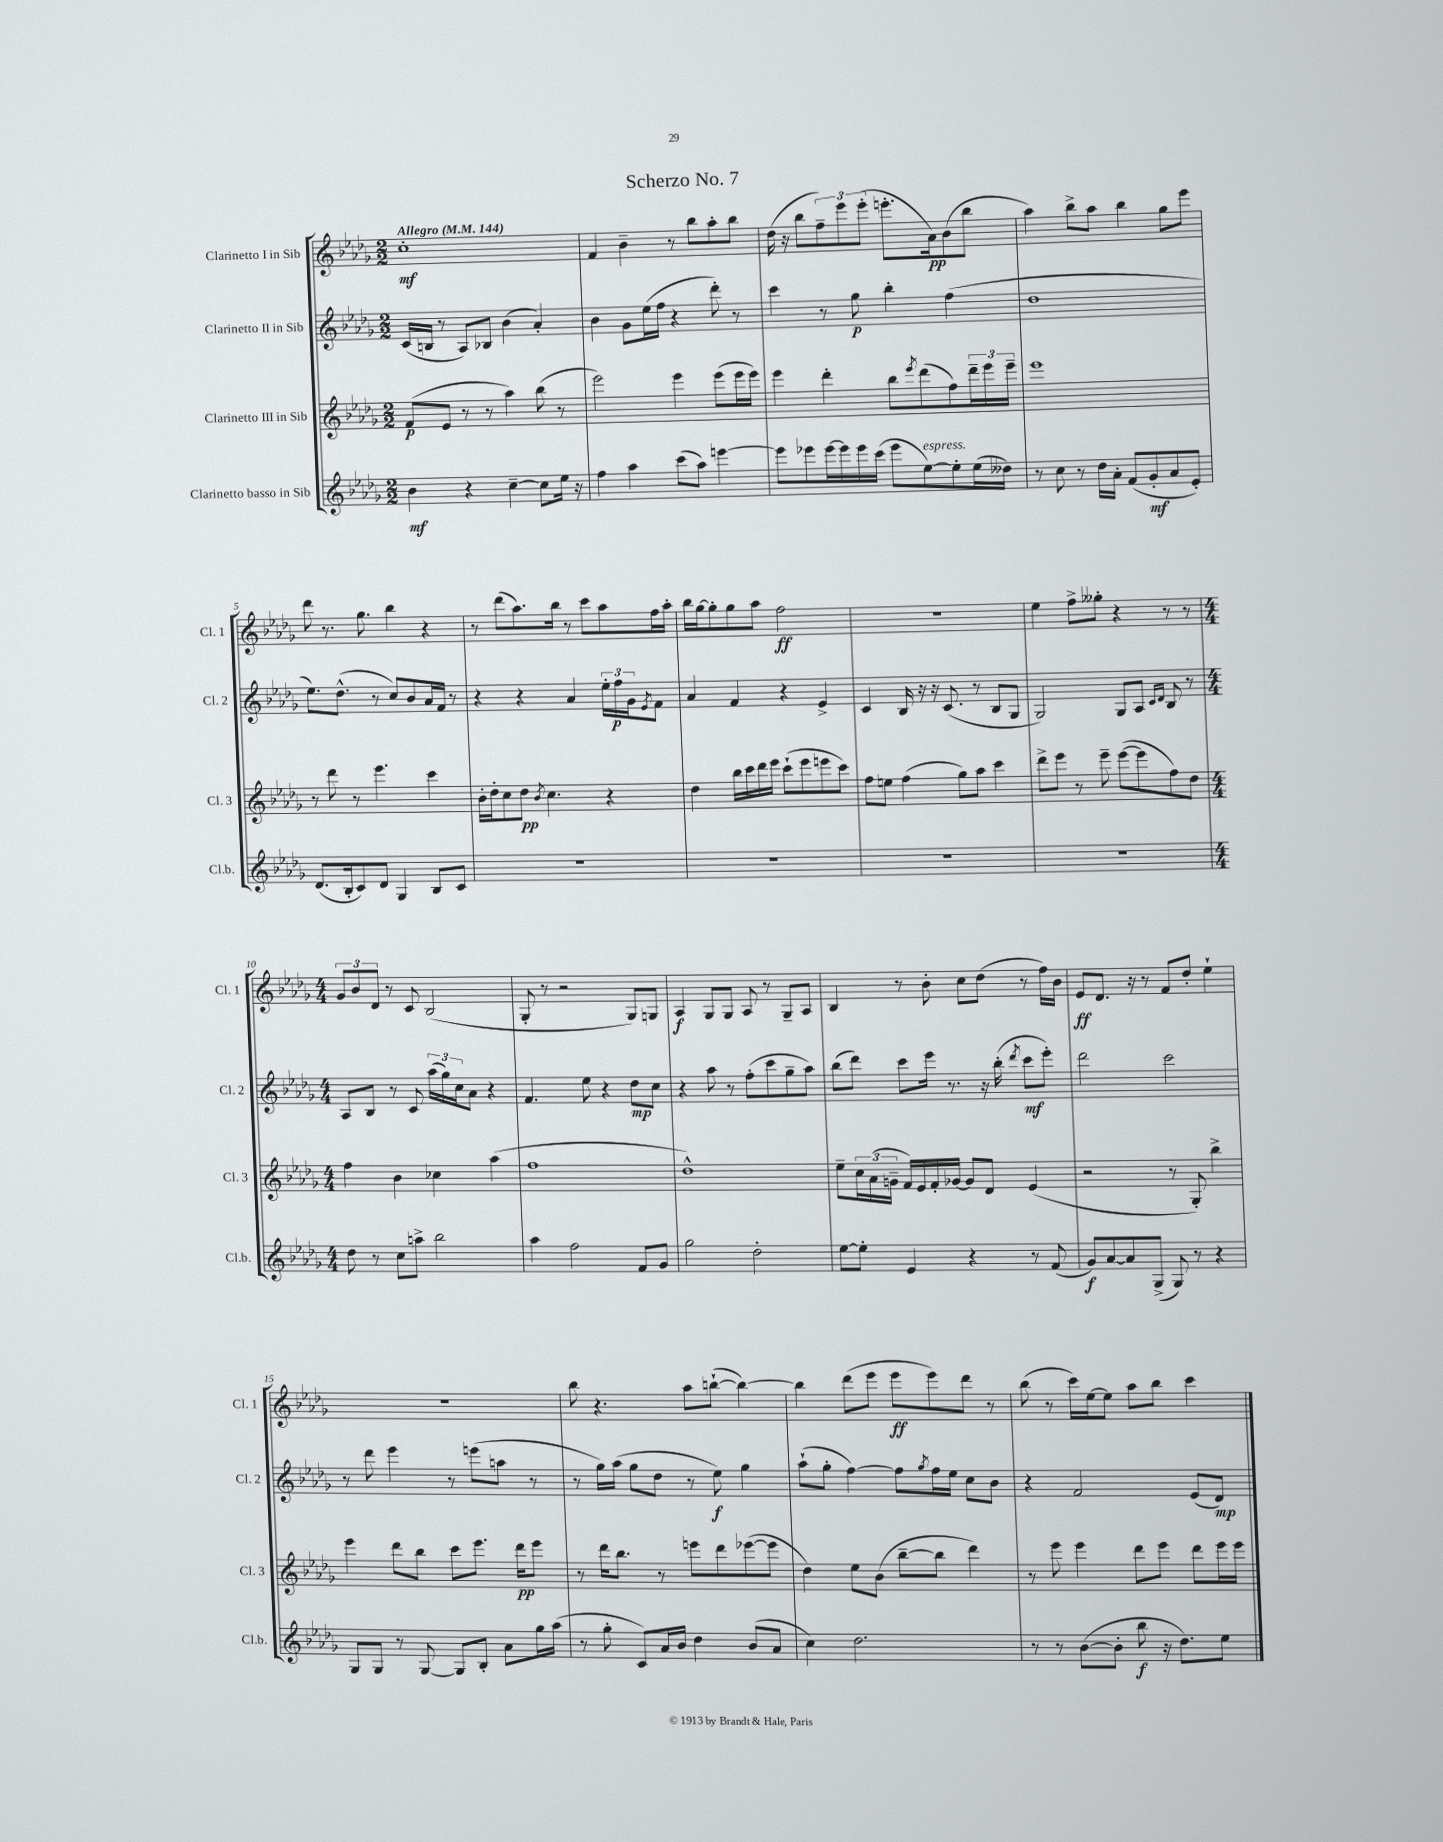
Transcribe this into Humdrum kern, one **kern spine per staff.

**kern	**kern	**kern	**kern
*staff4	*staff3	*staff2	*staff1
*clefG2	*clefG2	*clefG2	*clefG2
*k[b-e-a-d-g-]	*k[b-e-a-d-g-]	*k[b-e-a-d-g-]	*k[b-e-a-d-g-]
*M2/2	*M2/2	*M2/2	*M2/2
*MM144	*MM144	*MM144	*MM144
4b-\	(8f/L	(16c/LL	1cc'
.	.	16B/JJ	.
.	8e-/J	8r	.
4r	8r	8A-/L)	.
.	8r	8B-/J	.
[4cc~\	4aa-\)	(4b-\	.
8cc\]L	(8bb-\	4a-'/)	.
16ee-\Jk	8r	.	.
16r	.	.	.
=	=	=	=
4ff\	2eee-\)	4b-\	4f/
4aa-\	.	8g-\L	4b-~\
.	.	(16ee-\L	.
.	.	16ff\JJ	.
(8ccc\L	4eee-\	4r	8r
8aa-\J)	.	.	8bb-\L
[4eee\	(8eee-\L	8ddd-'\)	8aa-'\
.	16eee-\L	8r	8bb-\J
.	16eee-\JJ)	.	.
=	=	=	=
8eee\]L	4eee-\	4ccc\	(16dd-\
.	.	.	16r
8eee-\	.	.	8bb-\L
[16eee-\L	4ddd-'\	8r	12ff~\)
16eee-\]	.	.	.
.	.	.	12eee-\
16eee-\	.	8gg-\	.
.	.	.	(12eee-'\J
(16ccc\JJ	.	.	.
8eee-\L	8bb-\L	4bb-'\	8.eee'\L
.	8qeee-/	.	.
[8ee-\)	(8ddd-\	.	.
.	.	.	16a-\k)
8ee-'\]	8ff\)	(4ff\	(8b-\
(16ee-\L	24ddd-~\L	.	8bb-\J
.	24eee-\	.	.
16dd--\JJ)	.	.	.
.	24eee-~\JJ	.	.
=	=	=	=
8r	1eee-	1dd-	4aa-\)
8cc\	.	.	.
8r	.	.	8bb-^\L
16dd-\LL	.	.	8aa-\J
16a-'\JJ	.	.	.
(8f/L	.	.	4bb-\
8g-'/	.	.	.
8a-/	.	.	8gg-\L
8e-'/J)	.	.	8eee-\J
=	=	=	=
(8.d-/L	8r	8.ee-\L)	8ddd-\
.	8ddd-\	.	8.r
16B-'/k	.	(8.dd-^^\J	.
8c/)	8r	.	.
.	.	.	8.gg-\
8d-/J	4.eee-\	8r	.
4G-/	.	8cc/L)	4bb-\
.	.	8b-/	.
8B-/L	4ccc\	16a-/L	4r
.	.	16f/JJ	.
8c/J	.	8r	.
=	=	=	=
1r	16b-'\LL	4r	8r
.	16dd-'\J	.	.
.	8cc\	.	(8ddd-\L
.	8dd-\J	4r	8.aa-\)
.	8qb-/	.	.
.	4.cc\	.	.
.	.	.	16bb-\Jk
.	.	4a-/	8r
.	.	.	8ccc\L
.	4r	24ee-'\LL	8aa-\
.	.	24ff\	.
.	.	24g-\J	.
.	.	8qe-/	.
.	.	8f\J	16ff\L
.	.	.	16aa-'\JJ
=	=	=	=
1r	4dd-\	4a-/	16bb-\LL
.	.	.	[16gg-\J
.	.	.	8gg-'\]
.	16bb-\LL	4f/	8gg-\
.	16ccc\	.	.
.	16ddd-\	.	8aa-\J
.	16eee-\JJ	.	.
.	(8ccc`\L	4r	2ff\
.	8eee-\	.	.
.	8eee\	4e-^/	.
.	8ccc\J)	.	.
=	=	=	=
1r	8ff\L	4c/	1r
.	8ee\J	.	.
.	(4ff\	16B-/	.
.	.	16r	.
.	.	16r	.
.	.	(8.c/	.
.	8gg-\L)	.	.
.	8aa-\J	8r	.
.	4ccc\	8B-/L	.
.	.	8G-/J	.
=	=	=	=
1r	8ddd-^\L	2G-/)	4ee-\
.	8eee-\J	.	.
.	8r	.	8ff^\L
.	8eee-~\	.	8gg--'\J
.	([8eee-\L	8G-/L	4r
.	8eee-\]	8A-/J	.
.	.	16qqc/LL	.
.	.	16qqd-/JJ	.
.	8ff\)	8B-/	8r
.	8dd-\J	8r	8r
=	=	=	=
*M4/4	*M4/4	*M4/4	*M4/4
8dd-\	4ff\	8A-/L	12g-/L
.	.	.	12b-/
8r	.	8B-/J	.
.	.	.	12d-/J
8cc\L	4b-\	8r	8r
8aa^\J	.	8c/	8c/
2bb-\	4cc-\	(24aa-\LL	(2B-/
.	.	24gg-\)	.
.	.	24cc\J	.
.	.	8a-\J	.
.	(4aa-\	4r	.
=	=	=	=
4aa-\	1ff	4.f/	8G-'/
.	.	.	8r
2ff\	.	.	2r
.	.	8ee-\	.
.	.	4r	.
8f/L	.	8dd-\L	8G-/L)
8g-/J	.	8cc\J	8G/J
=	=	=	=
2gg-\	1dd-^^)	4r	4A-/
.	.	8aa-\	8G-/L
.	.	8r	8G-/J
2dd-'\	.	(8ff'\L	8A-/
.	.	8ccc\	8r
.	.	8gg-~\	8G-~/L
.	.	8aa-\J)	8A-/J
=	=	=	=
[8ee-\L	8ee-~\L	(8bb-\L	4B-/
8ee-'\]J	24cc\L	8ddd-\J)	.
.	(24a-\	.	.
.	24g~\JJ	.	.
4e-/	16f/LL)	8ccc\L	8r
.	16e-/	.	.
.	16f'/	16eee-\Jk	8b-'\
.	[16g-/JJ	8.r	.
4r	8g-/]L	.	8cc\L
.	8d-/J	16r	(8dd-\J
.	.	(16bb-'\	.
.	.	8qddd-/	.
8r	(4e-/	8ccc\L	8r
(8f/	.	8eee-'\J)	16ff\LL)
.	.	.	16b-\JJ
=	=	=	=
8g-/L)	2r	2ddd-\	8e-/L
[8a-/	.	.	8.d-/J
8a-/]	.	.	.
.	.	.	16r
(8G-^/J	.	.	8r
8G-/)	8r	2ccc\	8f/L
8r	8G-'/)	.	8dd-'/J
4r	4bb-^\	.	4ee-`\
=	=	=	=
8G-/L	4eee-\	8r	1r
8G-/J	.	8ddd-\	.
8r	8ddd-\L	4eee-\	.
[8G-/	8bb-\J	.	.
8G-/]L	8ccc\L	8r	.
8B-'/J	8.eee-\J	(8eee\L	.
8a-\L	.	8aa\J	.
.	16ddd-\LK	.	.
16gg-\L	8eee-\J	8r	.
(16aa-\JJ	.	.	.
=	=	=	=
8r	8r	8r	8bb-\
8gg-'\	16ddd-\LK	16gg-\LL)	4.r
.	8.bb-\J	(16aa-\JJ	.
8c/L)	.	8gg-\L	.
16a-/L	8r	8dd-\J	.
16b-/JJ	.	.	.
4dd-\	8eee\L	8r	8aa-\L
.	8ddd-\	8ee-\)	([8bb`\J
(8b-/L	([8eee-\	4gg-\	4bb\_)
8a-/J	8eee-\]J	.	.
=	=	=	=
4cc\)	4dd-\)	(8aa-`\L	4bb\]
.	.	8gg-'\J	.
2.dd-\	8ee-\L	[4ff\)	(8ddd-\L
.	(8b-\J	.	8eee-\J
.	[8bb-~\L	8ff\]L	8eee-\L
.	.	8qgg-/	.
.	8bb-\]J	16ff\L	8eee-\)
.	.	16ee-\JJ	.
.	4ddd-\)	8cc\L	8ddd-\J
.	.	8b-\J	8r
=	=	=	=
8r	8r	4r	(8bb-\
8r	8eee-\	.	8r
([8b-\L	4eee-\	2f/	16ccc\LL)
.	.	.	[16ee-\J
8b-'\]J	.	.	8ee-\]J
8bb-\	8ddd-\L	.	8aa-\L
16r	8eee-\J	.	8bb-\J
8.dd-\L)	.	.	.
.	8ddd-\L	(8e-/L	4ccc\
8ee-\J	16eee-\L	8d-/J)	.
.	16eee-\JJ	.	.
==	==	==	==
*-	*-	*-	*-
